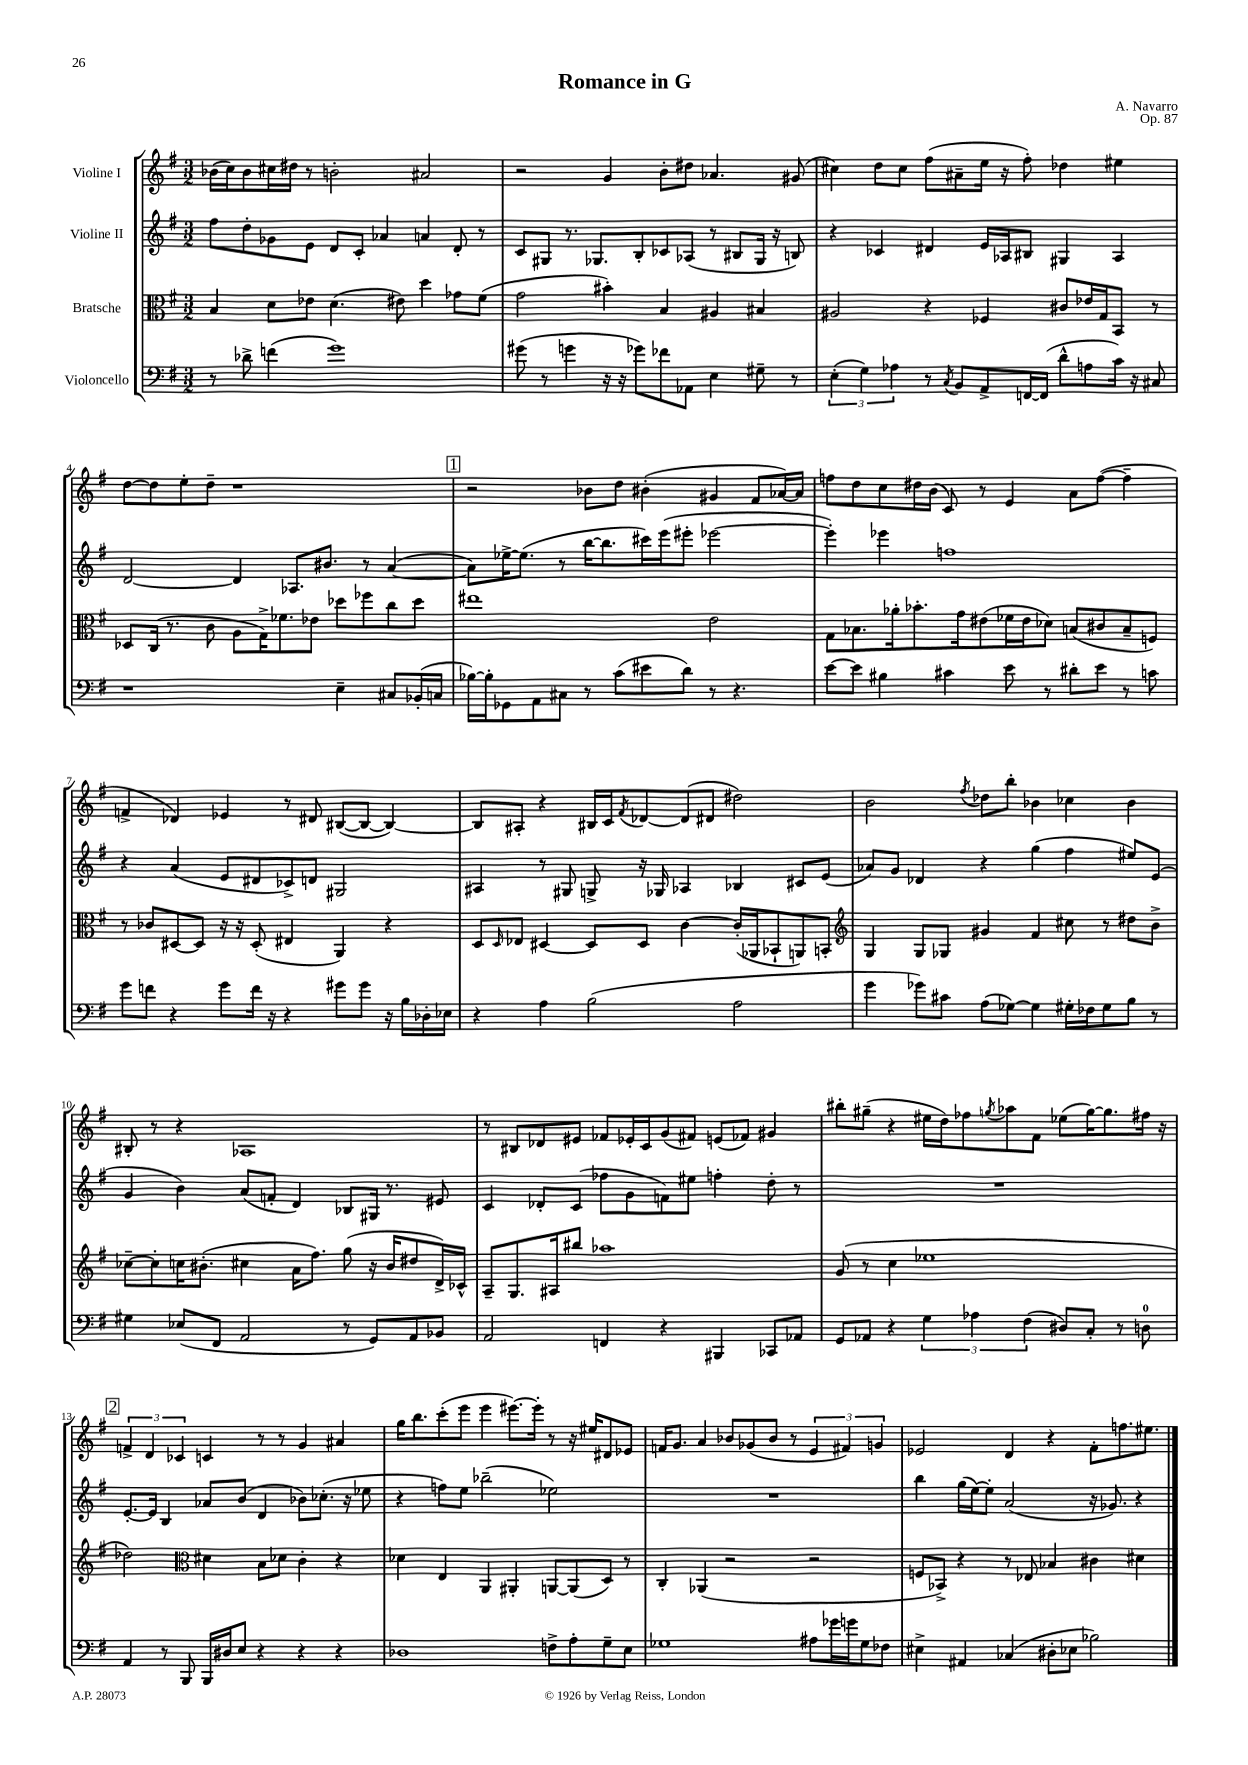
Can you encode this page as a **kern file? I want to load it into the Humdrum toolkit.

**kern	**kern	**kern	**kern
*part4	*part3	*part2	*part1
*staff4	*staff3	*staff2	*staff1
*I"Violoncello	*I"Bratsche	*I"Violine II	*I"Violine I
*clefF4	*clefC3	*clefG2	*clefG2
*k[f#]	*k[f#]	*k[f#]	*k[f#]
*M3/2	*M3/2	*M3/2	*M3/2
=1	=1	=1	=1
8r	4B/	8ff#\L	(16b-X\LL
.	.	.	16cc\J)
8d-X^\	.	8dd'\	8b-\
(4fn\	8d\L	8g-X\	16cc#X\L
.	.	.	16dd#X\JJ
.	8e-X\J	8e\J	8r
1g)	(4.d\	8d/L	2bn'\
.	.	8c'/J	.
.	.	4a-X/	.
.	8e#X\)	.	.
.	4dd\	4an/	2a#X/
.	8g-X\L	8d'/	.
.	(8f#\J	8r	.
=2	=2	=2	=2
(8g#X\	2g\	8c/L	2r
8r	.	8G#X/J	.
4gn\	.	8.r	.
.	.	8.G-X/L	.
16r	4b#X'\)	.	4g/
16r	.	.	.
8g-X\L)	.	8B'/	.
8f-X\	4B/	8c-X/	8b'\L
8AA-X\J	.	(8A-X/J	8dd#X\J
4E\	4A#X/	8r	4.a-X/
.	.	8B#X/L	.
8G#X~\	4B#X/	16G-/Jk	.
.	.	16r	.
8r	.	8Bn/)	(8g#X/
=3	=3	=3	=3
(6E'\	2A#X/	4r	4cc#X\)
6G\)	.	.	.
.	.	4c-X/	8dd\L
6A-X\	.	.	.
.	.	.	8cc#\J
8r	4r	4d#X/	(8ff#\L
8qC/	.	.	.
8BB/L	.	.	8a#X~\
8AA^/	4F-X/	16e/LL	16ee\Jk
.	.	16A-X/J	16r
[16FFn/L	.	8B#X/J	8ff#'\)
(16FF/JJ]	.	.	.
8d^^\L	8c#X/L	4G#X/	4dd-X\
8An\	16e-X/L	.	.
.	16G/J	.	.
16c\Jk)	8BB/J	4A-/	4ee#X\
16r	.	.	.
8C#X/	8r	.	.
!!LO:LB:g=z
=4	=4	=4	=4
1r	8D-X/L	[2d/	[8dd\L
.	(16C/Jk	.	8dd\]
.	8.r	.	.
.	.	.	8ee'\
.	8c\	.	8dd~\J
.	8A\L	4d/]	1r
.	16G^\K)	.	.
.	8.f-X\	.	.
.	.	8.A-X/L	.
.	8e-X\J	.	.
.	.	8.b#X/J	.
4E~\	8dd-X\L	.	.
.	8ff-X\	8r	.
8C#X/L	8cc\	([4a/	.
(16BB-X'/L	8dd-\J	.	.
16Cn/JJ	.	.	.
!!LO:REH:place=s1:t=1
=5	=5	=5	=5
[16B-X\LL)	1ee#X	8a\L])	2r
16B-'\J]	.	.	.
8GG-X\	.	[16ee-X^\K	.
.	.	(8.ee-\J]	.
8AA\	.	.	.
8C#X\J	.	8r	.
8r	.	[16bb\KL	8b-X\L
.	.	8.bb\]	.
(8c\L	.	.	8dd\J
8e#X\	.	16ccc#X\L)	(4b#X'\
.	.	(16eee\J	.
8d\J)	.	8eee#X'\J	.
8r	2e\	[2eee-X\	4g#X/
4.r	.	.	.
.	.	.	8f#/L
.	.	.	[16a-X/L)
.	.	.	16a-/JJ]
=6	=6	=6	=6
[8e\L	8G\L	4eee-'\])	8ffn\L
8e\J]	8.B-X\	.	8dd\
4B#X\	.	4eee-X\	8cc\
.	16a-X'\k	.	.
.	8.b-X'\	.	16dd#X\L
.	.	.	(16b\JJ
4c#X\	.	1ffn	8c/)
.	16g\k	.	.
.	(8e#X\	.	8r
8e\	16f-X\L	.	4e/
.	16e#\J	.	.
8r	8d-X\J)	.	.
8d#X'\L	(8Bn/L	.	8a\L
8e\J	8c#X/	.	([8ff\J
8r	8B~/	.	4ff~\]
8cn\	8Fn/J)	.	.
!!LO:LB:g=z
=7	=7	=7	=7
8g\L	8r	4r	4fn^/
8fn\J	8c-X/L	.	.
4r	[8D#X/	(4a/	4d-X/)
.	8D#/J]	.	.
8g\L	16r	8e/L	4e-X/
.	16r	.	.
16f\Jk	(8D#'/	8d#X/	.
16r	.	.	.
4r	4E#X/	8c-X^/)	8r
.	.	8dn/J	8d#X/
8g#X\L	4AA/)	2G#X/	([8B#X/L
8g#\J	.	.	8B#/J_
16r	4r	.	4B#/_)
16B\LL	.	.	.
16D-X'\	.	.	.
16E-X\JJ	.	.	.
=8	=8	=8	=8
4r	8D/L	4A#X/	8B#/L]
.	16qqD/	.	.
.	8E-X/J	.	8A#X'/J
4A\	[4D#X/	8r	4r
.	.	8G#X/	.
(2B\	8D#/L]	8Gn^/	16B#X/LL
.	.	.	16c/J
.	.	.	8qf#/
.	8D#/J	16r	[8d-X/
.	.	16G-X/	.
.	[4c\	4A-X/	(8d-/]
.	.	.	8d#X/J
2A\	(16c'/LL]	4B-X/	2dd#X\)
.	16AA-X/J	.	.
.	8BB-X`/	.	.
.	8AAn/)	8c#X/L	.
.	8BBn'/J	(8e/J	.
=9	=9	=9	=9
*	*clefG2	*	*
4g\	4G/	8a-X/L)	2b\
.	.	8g/J	.
8g-X\L)	8G/L	4d-X/	.
8c#X\J	8G-X/J	.	.
.	.	.	8qff#/
(8A\L	4g#X/	4r	8dd-X\L
[8G-X\J)	.	.	8bb'\J
4G-\]	4f#/	(4gg\	4b-X\
16G#X'\LL	8cc#X\	4ff#\	4cc-X\
16F-X\J	.	.	.
8G#\	8r	.	.
8B\J	8dd#X\L	8ee#X/L)	4b-\
8r	8b^\J	(8e/J	.
!!LO:LB:g=z
=10	=10	=10	=10
4G#X\	[8cc-X~\L	4g/	8B#X'/
.	8cc-'\]	.	8r
(8E-X/L	16ccn\K	4b\)	4r
.	(8.b#X'\J	.	.
8FF#/J	.	.	.
2AA/	4cc#X\	(8a/L	1A-X
.	.	8fn'/J	.
.	16a\KL	4d/)	.
.	8.ff#\J)	.	.
8r	(8gg\	8B-X/L	.
8GG/L)	16r	16G#X/Jk	.
.	16b#/KL	8.r	.
8AA/	8dd#X/	.	.
8BB-X/J	16d^/L)	8e#X/	.
.	16c-X^^/JJ	.	.
=11	=11	=11	=11
2AA/	8A~/L	4c/	8r
.	8.G/	.	8B#X/L
.	.	8d-X'/L	8d-X/
.	16A#X/k	.	.
.	8bb#X/J	(8c/J	8e#X/J
4FFn/	1aa-X	8ff-X\L	8f-X/L
.	.	8g\	16e-X'/L
.	.	.	16c/J
4r	.	8fn\)	(8g/
.	.	8ee#X\J	8f#X/J)
4BBB#X/	.	4ffn'\	(8en/L
.	.	.	8f-X/J)
8CC-X/L	.	8dd'\	4g#X/
8AA-X/J	.	8r	.
=12	=12	=12	=12
8GG/L	(8g/	1.r	8bb#X'\L
8AA-X/J	8r	.	(8gg#X~\J
4r	4cc\	.	4r
6G\	1ee-X	.	16ee#X\LL
.	.	.	16dd\J)
.	.	.	8ff-X\
6A-X\	.	.	.
.	.	.	8qggn/
.	.	.	8aa-X\
(6F#\	.	.	.
.	.	.	8f#\J
8D#X/L)	.	.	(8ee-X\L
8C'/J	.	.	[16gg\K)
.	.	.	8.gg\]
8r	.	.	.
8Dn\	.	.	16ff#X\Jk
.	.	.	16r
!!LO:LB:g=z
!!LO:REH:place=s1:t=2
=13	=13	=13	=13
4AA/	2dd-X\)	[8.e'/L	6fn^/
.	.	.	6d/
.	.	16e/Jk]	.
8r	.	4B/	.
.	.	.	6c-X/
8BBB/	.	.	.
*	*clefC3	*	*
16BBB/LL	4d#X\	8a-X/L	4cn/
16D#X/J	.	.	.
8E/J	.	(8b/J	.
4r	8B\L	4d/	8r
.	8d-X\J	.	8r
4r	4c'\	8b-X\L)	4g/
.	.	(8.cc-X'\J	.
4r	4r	.	4a#X/
.	.	16r	.
.	.	8ee-X\	.
=14	=14	=14	=14
1D-X	4d-X\	4r	16gg\KL
.	.	.	8.bb\
.	4E/	8ffn\L)	(8ccc'\
.	.	8ee\J	8eee\J
.	4AA/	(2bb-X~\	4eee\
.	4AA#X'/	.	[8.eee#X\L)
.	.	.	16eee#'\Jk]
8Fn^\L	[8AAn/L	2ee-X\)	8r
8A'\	(8AA/]	.	16r
.	.	.	16ee#X/KL
8G~\	8D/J)	.	8d#X/
8E\J	8r	.	8e-X/J
=15	=15	=15	=15
1G-X	4C'/	1.r	16fn/KL
.	.	.	8.g/J
.	(4AA-X/	.	4a/
.	2r	.	8b-X/L
.	.	.	(8g-X/
.	.	.	8b-/J
.	.	.	8r
8A#X\L	2r	.	6e/
16g-X\L	.	.	.
.	.	.	6f#X/)
16gn\J	.	.	.
8G-\	.	.	.
.	.	.	6gn/
8F-X\J	.	.	.
=16	=16	=16	=16
4E#X^\	8Fn/L	4bb\	2e-X/
.	8BB-X^/J)	.	.
4AA#X/	4r	(16gg\LL	.
.	.	[16ee\J)	.
.	.	8ee'\J]	.
(4C-X/	8r	(2a/	4d/
.	8E-X/	.	.
8D#X'\L	4B-X/	.	4r
8E-X\J	.	.	.
2B-X\)	4c#X\	16r	8f#'\L
.	.	8.g-X/)	.
.	.	.	8.ffn\
.	4d#X\	4r	.
.	.	.	8.ee#X\J
==	==	==	==
*-	*-	*-	*-
